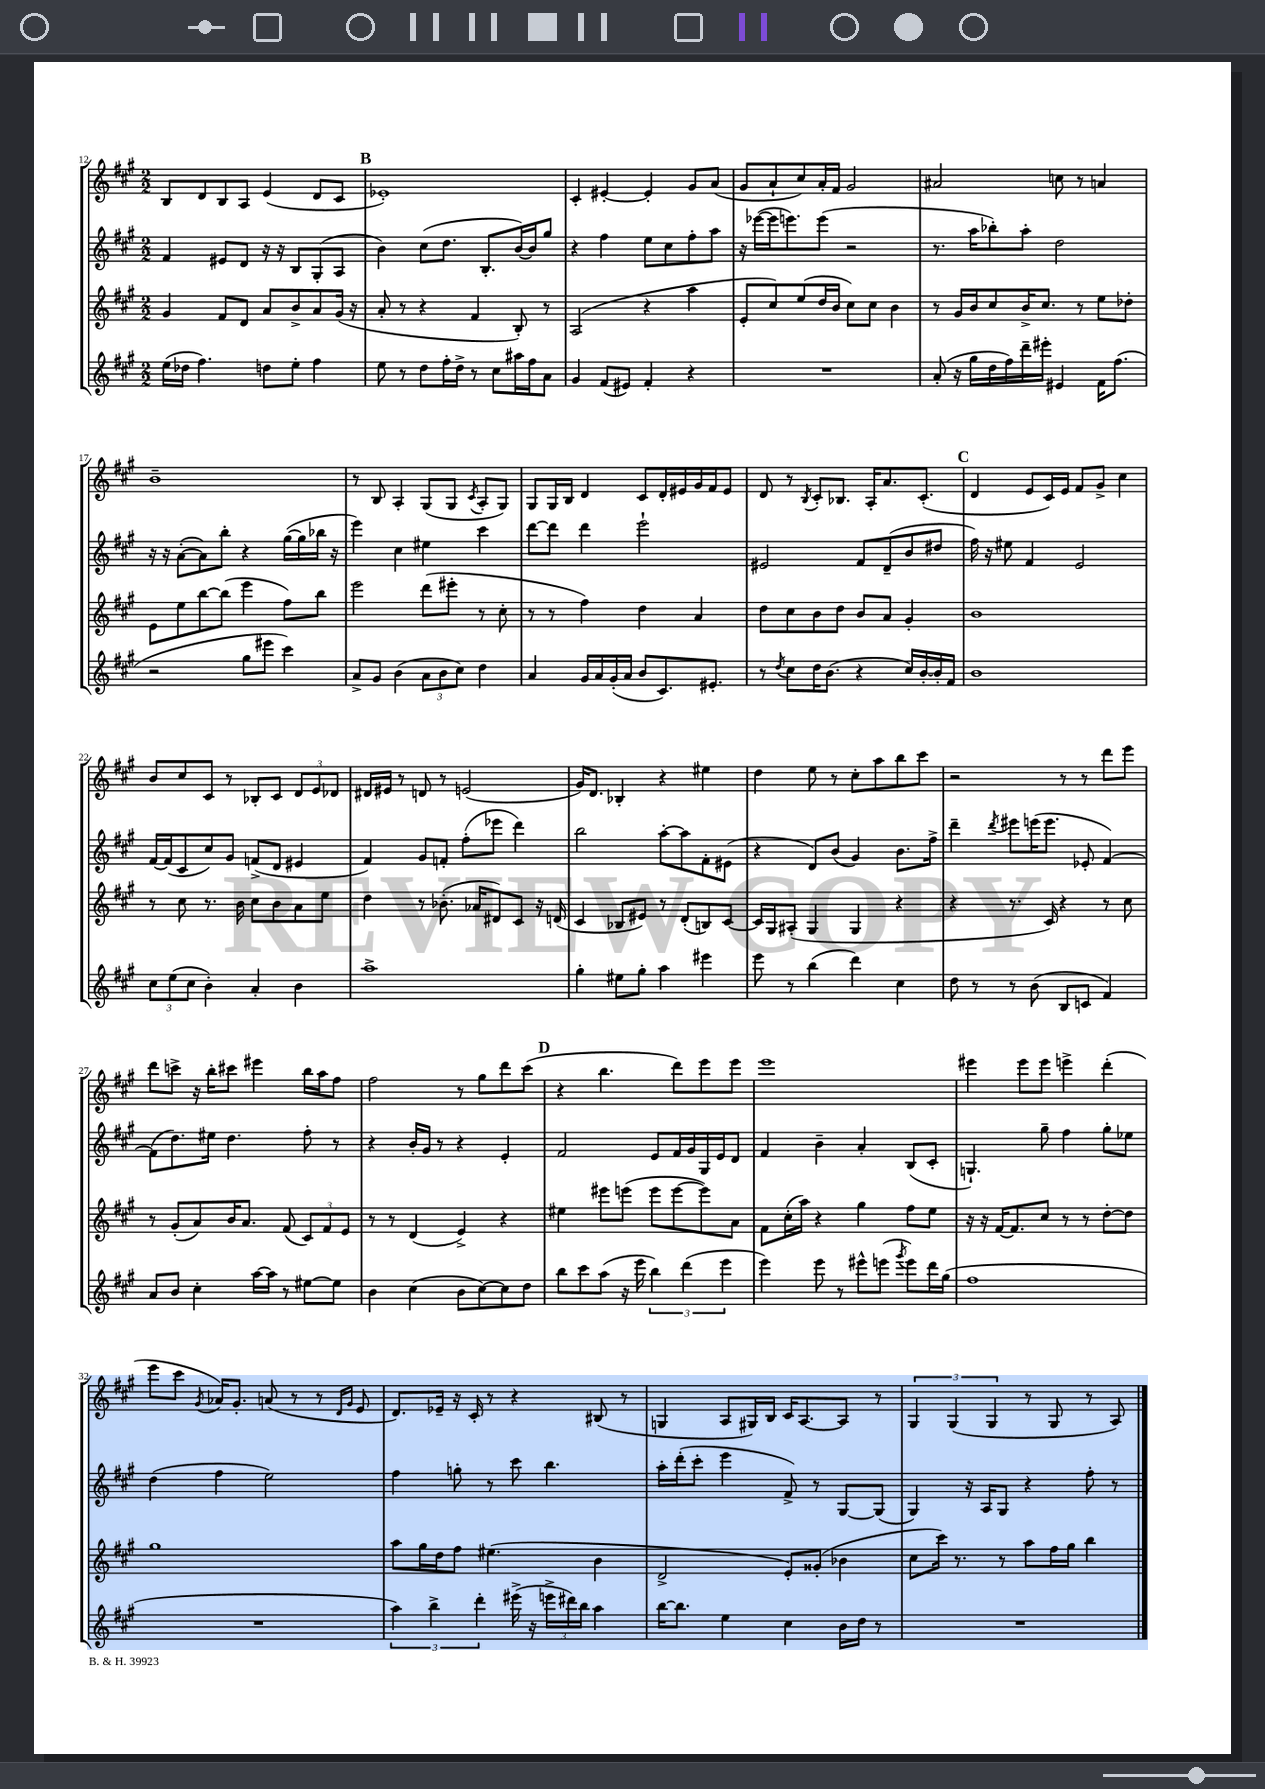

**kern	**kern	**kern	**kern
*staff4	*staff3	*staff2	*staff1
*clefG2	*clefG2	*clefG2	*clefG2
*k[f#c#g#]	*k[f#c#g#]	*k[f#c#g#]	*k[f#c#g#]
*M2/2	*M2/2	*M2/2	*M2/2
(16ee	4g#	4f#	8B
16dd-	.	.	.
4.ff#)	.	.	8d
.	8f#	8e#	8B
.	8d	8d	8A
8dd	8a	16r	(4e
.	.	16r	.
8ee'	8b^	8B	.
4ff#	8a	(8G#'	8d
.	(16g#	8A	8c#
.	16r	.	.
=	=	=	=
8ee	8a'	4b)	1e-')
8r	8r	.	.
8dd	4r	(8cc#	.
16ff#'	.	8.dd	.
16dd^	.	.	.
8r	4f#	.	.
.	.	8.B'	.
8cc#	.	.	.
16aa#	8B')	[16b)	.
16ff#	.	16b]	.
8a	8r	8gg#	.
=	=	=	=
4g#	(2A	4r	4c#'
(8f#	.	4ff#	[4e#'
8e#)	.	.	.
4f#'	4r	8ee	4e#']
.	.	8cc#	.
4r	4aa	8ff#'	8g#
.	.	8aa	(8a
=	=	=	=
1r	8e'	16r	8g#
.	.	([16eee-	.
.	8cc#)	16eee-]	8a`
.	.	8.eee)	.
.	(8ee	.	8cc#)
.	16dd	(8eee	16a'
.	16b	.	16f#
.	8cc#)	2r	2g#
.	8cc#	.	.
.	4b	.	.
=	=	=	=
(8a'	8r	8.r	2a#
16r	16g#	.	.
16gg#	16b	16aa	.
16dd	8cc#	8bb-')	.
16ff#)	.	.	.
16ddd~	16b^	8aa'	.
16eee#'	8.cc#	.	.
4e#	.	2dd	8cc
.	8r	.	8r
16f#	8ee	.	4a
(8.ff#	.	.	.
.	8dd-'	.	.
=	=	=	=
2r	8e	16r	1b~
.	.	16r	.
.	8ee	([8a'	.
.	[8bb	8a])	.
.	(8bb]	8bb'	.
8gg#	4eee	4r	.
8eee#	.	.	.
4ccc#)	8ff#)	([16gg#	.
.	.	16gg#]	.
.	8bb	16bb-	.
.	.	16r	.
=	=	=	=
8a^	2eee	4eee)	8r
8g#	.	.	8B
(4b	.	4cc#	4A'
12a	(8ddd	4ee#	(8G#
12b	.	.	.
.	8eee#'	.	8G#
12cc#)	.	.	.
.	.	.	8qc#
4dd	8r	4ccc#	8A'
.	8cc#'	.	8G#)
=	=	=	=
4a	8r	[8ddd	8G#
.	8r	8ddd]	16G#
.	.	.	16B
16g#	4ff#)	4ddd	4d
16a	.	.	.
(16g#'	.	.	.
16a	.	.	.
8b	4dd	2eee`	8c#
8.c#)	.	.	16d'
.	.	.	16e#
.	4a	.	16g#
8.e#'	.	.	16f#
.	.	.	8e#
=	=	=	=
8r	8dd	2e#	8d
8qdd	.	.	.
8cc#	8cc#	.	8r
.	.	.	8qB
16dd	8b	.	8c#'
(8.b	.	.	.
.	8dd	.	8.B-
4r	8b	8f#	.
.	.	.	16A'
.	8a	(8d~	8.a
16cc#)	4g#'	8b	.
[16b'	.	.	(8.c#'
16b']	.	8dd#	.
16f#	.	.	.
=	=	=	=
1b	1b	16ff#)	4d
.	.	16r	.
.	.	8ee#	.
.	.	4f#	8e
.	.	.	16c#)
.	.	.	16e
.	.	2e	8f#
.	.	.	8g#^
.	.	.	4cc#
=	=	=	=
12cc#	8r	[16f#	8b
.	.	(16f#]	.
(12ee	.	.	.
.	8cc#	8c#	8cc#
12cc#	.	.	.
4b')	8.r	8cc#)	8c#
.	.	8g#	8r
.	16b	.	.
4a'	8cc#	(8f^	8B-'
.	8b	8d	8c#
4b	8a	4e#	12d
.	.	.	12e
.	8ee	.	.
.	.	.	12d-
=	=	=	=
1aa^	4dd	4f#)	16d#
.	.	.	16e#
.	.	.	8r
.	8r	8g#	8d
.	(8.b-'	8f'	8r
.	.	(8ff#'	(2e
.	16a-	.	.
.	8d#)	8eee-	.
.	8c#	4ddd)	.
.	16r	.	.
.	(16d	.	.
=	=	=	=
4gg#'	4c#	2bb	16g#)
.	.	.	8.d
8ee#	8B-	.	4B-'
8gg#'	8e#)	.	.
4aa	8r	[8aa'	4r
.	(8d'	8aa]	.
4eee#	8B)	8f#'	4ee#
.	[8c#	(8e#	.
=	=	=	=
8eee	16c#]	4r	4dd
.	16G#	.	.
8r	(8A#'	.	.
(4bb	4G#	8d)	8ee
.	.	(8b	8r
4ddd)	4G#	4g#)	8cc#'
.	.	.	8aa
4cc#	4r	8.b	8bb
.	.	.	8ccc#
.	.	16ff#^	.
=	=	=	=
8dd	4r	4ddd~	2r
8r	.	.	.
.	.	8qddd	.
8r	8.r	8eee#	.
(8b	.	(16eee	.
.	16c#)	8.eee	.
8B	4r	.	8r
8c	.	8e-'	8r
4f#)	8r	[4f#)	8ddd
.	8cc#	.	8eee
=	=	=	=
8a	8r	(8f#]	8ddd
8b	(8g#'	8.dd)	8ccc^
4cc#'	8a)	.	16r
.	.	16ee#	16bb'
.	16b	4.dd	8ccc#
.	8.a	.	.
[16aa	.	.	4eee#
16aa]	.	.	.
8r	(8f#	.	.
[8ee#	12c#)	8ff#'	16bb
.	.	.	16aa
.	12f#	.	.
8ee#]	.	8r	8ff#
.	12e	.	.
=	=	=	=
4b	8r	4r	2ff#
.	8r	.	.
(4cc#	(4d	16b'	.
.	.	16g#	.
.	.	8r	.
8b	4e^)	4r	8r
[8cc#)	.	.	8gg#
8cc#]	4r	4e'	8ddd
8dd	.	.	(8ccc#
=	=	=	=
8bb	4ee#	2f#	4r
8ccc#	.	.	.
(8aa	8eee#	.	4.bb
16r	(8eee	.	.
16eee	.	.	.
6bb)	8eee	8e	.
.	[8eee	16f#	8ddd)
(6ddd	.	.	.
.	.	16g#	.
.	8eee])	16G#	8eee
.	.	16e	.
6eee	.	.	.
.	8a	8d	8eee
=	=	=	=
4eee)	8f#	4f#	1eee
.	(16cc#'	.	.
.	16aa)	.	.
8eee	4r	4b~	.
8r	.	.	.
8eee#^^	4gg#	4a'	.
(8eee	.	.	.
8qggg#	.	.	.
8eee)	8ff#	(8B	.
16ddd	8ee	8c#'	.
(16gg#	.	.	.
=	=	=	=
1ff#	16r	4.G`)	4eee#
.	16r	.	.
.	[16f#	.	.
.	8.f#]	.	.
.	.	.	8eee#
.	8cc#	8gg#~	8eee#
.	8r	4ff#	4eee^
.	8r	.	.
.	[8dd'	8gg#'	(4ddd'
.	8dd]	8ee-	.
=	=	=	=
1r	1gg#	(4dd	8eee
.	.	.	8ccc#
.	.	.	8qg#
.	.	4ff#	16a-)
.	.	.	8.g#'
.	.	2ee)	(8a
.	.	.	8r
.	.	.	8r
.	.	.	16qqd
.	.	.	16qqg#
.	.	.	8e
=	=	=	=
6aa)	8aa	4ff#	8.d)
.	16gg#	.	.
6bb^	.	.	.
.	16dd	.	16e-~
.	8ff#	8gg'	16r
.	.	.	16c#'
6ddd'	.	.	.
.	(4.ee#	8r	8r
(16eee#^	.	8ccc#	4r
16r	.	.	.
24eee^	.	4.bb	.
24ddd#)	.	.	.
24bb	.	.	.
4aa	4b	.	(8B#
.	.	.	8r
=	=	=	=
[16bb	2d^	16aa'	4G
8.bb]	.	(16ddd'	.
.	.	8ccc#'	.
4ee	.	4eee	8A
.	.	.	16G#)
.	.	.	16B
4cc#	8e')	8f#^)	16c#
.	.	.	[8.A
.	(8g##'	8r	.
16b	4b-	[8G#	8A]
16dd	.	.	.
8r	.	(8G#]	8r
=	=	=	=
1r	8cc#	4G#)	6G#
.	16ccc#)	.	.
.	.	.	(6G#
.	8.r	.	.
.	.	16r	.
.	.	16A	.
.	.	.	6G#
.	8r	8G#	.
.	8aa	4r	8r
.	16ff#	.	8G#
.	16gg#	.	.
.	4bb	8ff#'	8r
.	.	8r	8A)
==	==	==	==
*-	*-	*-	*-
